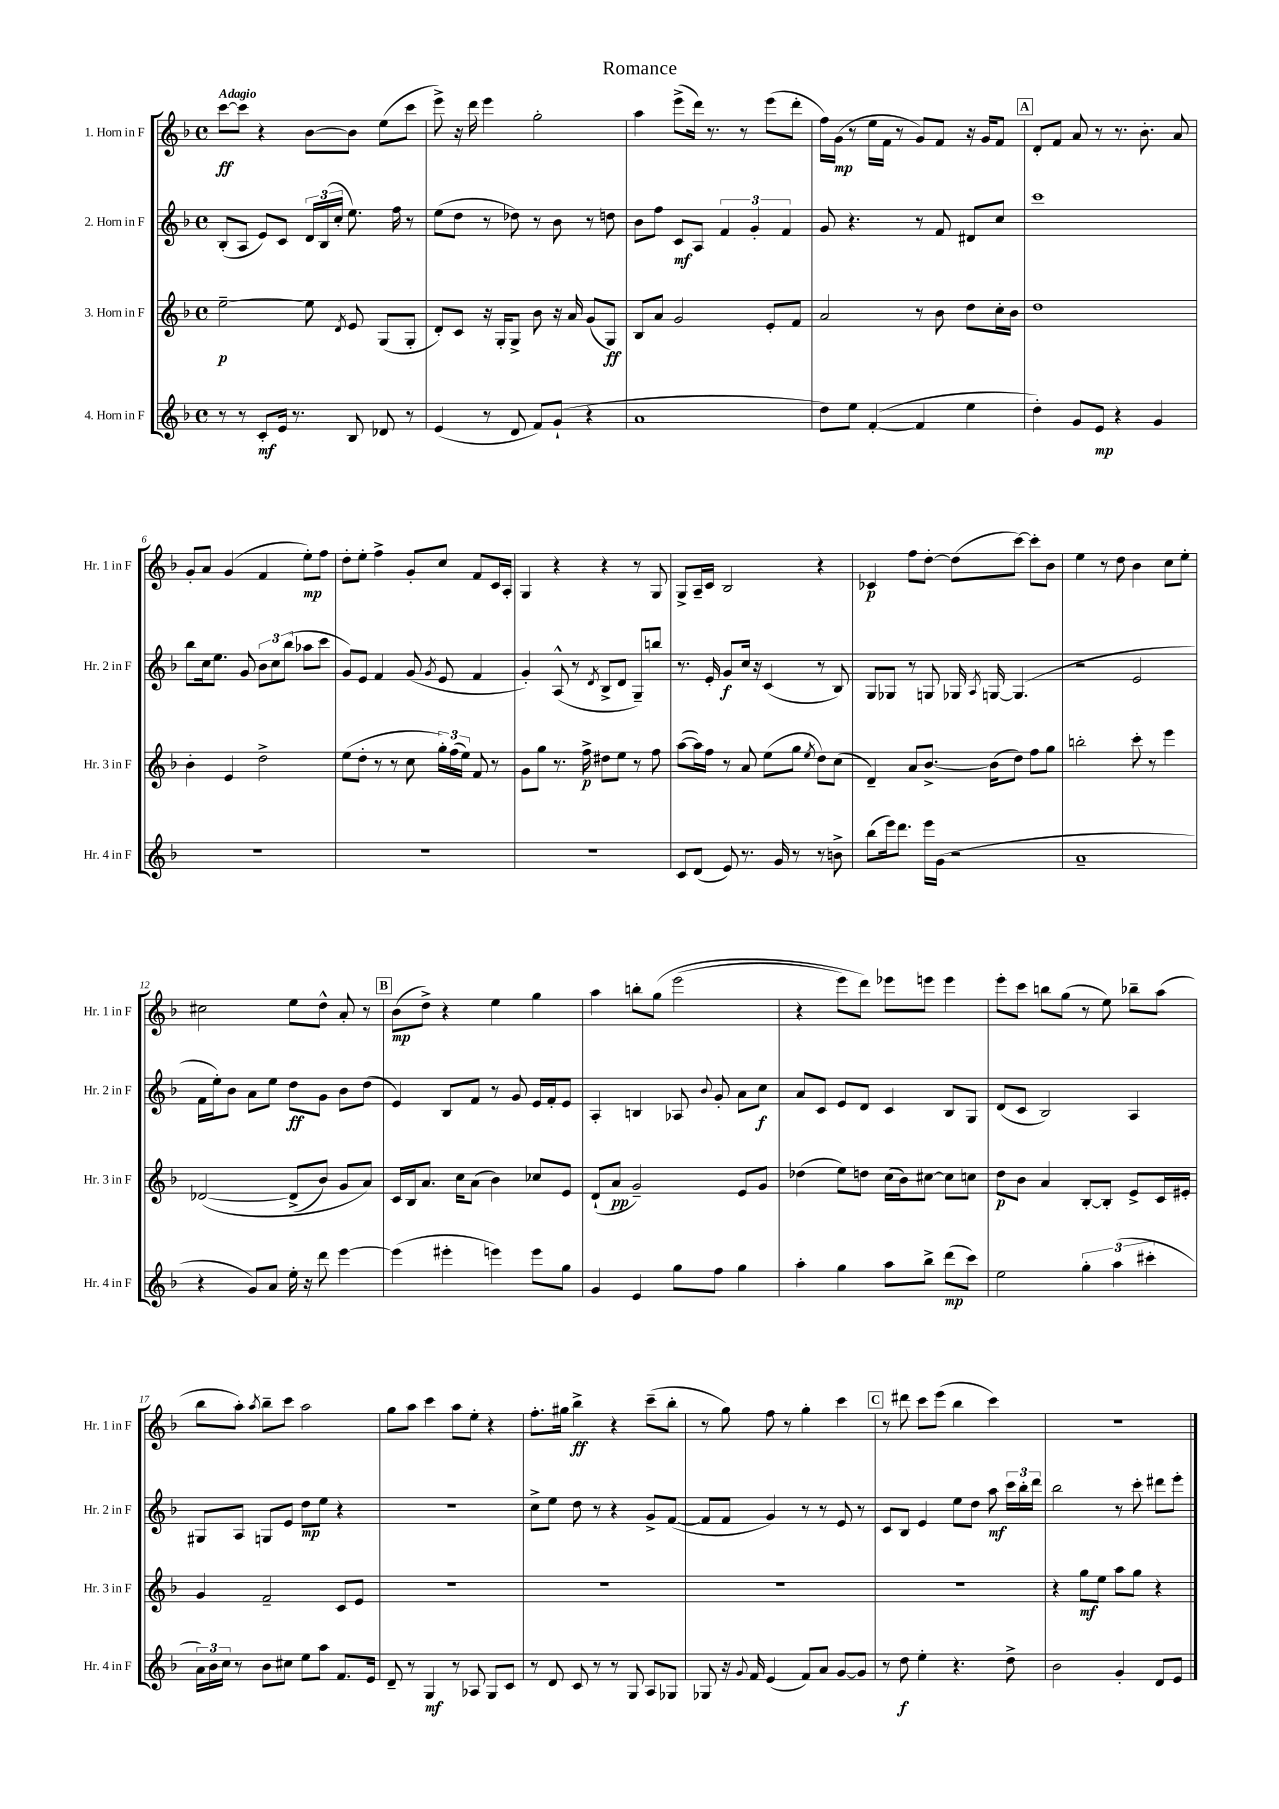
\header { title = "Romance" }
<<
\new StaffGroup <<
\new Staff = "s0" \with { instrumentName = "1. Horn in F" shortInstrumentName = "Hr. 1 in F" } {
    \clef treble \key f \major \defaultTimeSignature \time 4/4 \tempo "Adagio"
    \autoBeamOff c'''8[~\ff c'''8] r4 bes'8[~ bes'8] e''8[( c'''8] |
    e'''8->) r16 d'''16 e'''4 g''2-. |
    a''4 e'''8[->( d'''16]) r8. r8 e'''8[( d'''8]-. |
    f''16[) g'16]\mp( r8 e''16[ f'16] r8 g'8[) f'8] r16 g'16[ f'8] |
    \mark \markup { \box "A" } d'8[-. f'8] a'8 r8 r8. bes'8.-. a'8 |
    g'8[-. a'8] g'4( f'4 e''8[-.\mp) f''8] |
    d''8[-. e''8]-. f''4-> g'8[-. c''8] f'8[ c'16 a16]-. |
    g4 r4 r4 r8 g8 |
    g8[-> a16-- c'16] bes2 r4 |
    ces'4\p f''8[ d''8]~-. d''8[( c'''8]~) c'''8[-. bes'8] |
    e''4 r8 d''8 bes'4 c''8[ e''8]-. |
    cis''2 e''8[ d''8]-^ a'8-. r8 |
    \mark \markup { \box "B" } bes'8[\mp( d''8]->) r4 e''4 g''4 |
    a''4 b''8[-. g''8]\( e'''2( |
    r4 e'''8[) d'''8]\) ees'''8[ e'''8] e'''4 |
    e'''8[-. c'''8] b''8[ g''8]( r8 e''8) bes''8[-- a''8]( |
    bes''8[ a''8]-.) \acciaccatura { a''8 } bes''8[-- c'''8] a''2 |
    g''8[ a''8] c'''4 a''8[ e''8]-. r4 |
    f''8.[-. gis''16] bes''4->\ff r4 c'''8[--( bes''8]-. |
    r8 g''8) f''8 r8 g''4-. c'''4 |
    \mark \markup { \box "C" } r8 dis'''8 c'''8[ e'''8]( bes''4 c'''4) |
    R1 \bar "|." |
}
\new Staff = "s1" \with { instrumentName = "2. Horn in F" shortInstrumentName = "Hr. 2 in F" } {
    \clef treble \key f \major \defaultTimeSignature \time 4/4
    \autoBeamOff bes8[-.( a8] e'8[) c'8] \tuplet 3/2 { d'16[ bes16( c''16]-. } e''8.) f''16 r8 |
    e''8[( d''8] r8 des''8) r8 bes'8 r8 d''8 |
    bes'8[ f''8] c'8[\mf a8] \tuplet 3/2 { f'4 g'4-. f'4 } |
    g'8 r4. r8 f'8 dis'8[ c''8] |
    \mark \markup { \box "A" } c'''1 |
    bes''8[ c''16 e''8.] g'8 \tuplet 3/2 { bes'8[ c''8 bes''8]( } aes''8[ c'''8] |
    g'8[) e'8] f'4 g'8( \acciaccatura { g'8 } e'8 f'4 |
    g'4-.) a8-^( r8 \acciaccatura { d'8 } bes8[-> d'8] g8[--) b''8] |
    r8. e'16-. g'8[\f c''16] r16 c'4( r8 bes8) |
    g8[ ges8] r8 g8 ges16 \acciaccatura { a8 } g16~ g4.( |
    r2 e'2 |
    f'16[ e''16-.) bes'8] a'8[ e''8] d''8[\ff g'8] bes'8[ d''8]( |
    \mark \markup { \box "B" } e'4) bes8[ f'8] r8 g'8 e'16[ f'16-. e'8] |
    a4-. b4 aes8 \appoggiatura { bes'8 } g'8-. a'8[ c''8]\f |
    a'8[ c'8] e'8[ d'8] c'4 bes8[ g8] |
    d'8[( c'8] bes2) a4 |
    gis8[ a8] g8[ e'8] d''8[\mp e''8] r4 |
    R1 |
    c''8[-> e''8] d''8 r8 r4 g'8[-> f'8]~( |
    f'8[ f'8] g'4) r8 r8 e'8 r8 |
    \mark \markup { \box "C" } c'8[ bes8] e'4 e''8[ d''8] a''8\mf \tuplet 3/2 { c'''16[ bes''16-. d'''16] } |
    bes''2 r8 c'''8-. dis'''8[ e'''8]-. \bar "|." |
}
\new Staff = "s2" \with { instrumentName = "3. Horn in F" shortInstrumentName = "Hr. 3 in F" } {
    \clef treble \key f \major \defaultTimeSignature \time 4/4
    \autoBeamOff e''2~--\p e''8 \acciaccatura { d'8 } e'8 g8[( g8]-. |
    d'8[-.) c'8] r16 g16[-. g8]-> bes'8 r16 a'16 g'8[( g8]\ff) |
    bes8[ a'8] g'2 e'8[-. f'8] |
    a'2 r8 bes'8 d''8[ c''16-. bes'16] |
    \mark \markup { \box "A" } d''1 |
    bes'4-. e'4 d''2-> |
    e''8[( d''8]-. r8 r8 c''8 \tuplet 3/2 { g''16[-.) f''16( e''16]) } f'8 r8 |
    g'8[ g''8] r8. f''16->\p dis''8[ e''8] r8 f''8 |
    a''8[~( a''16) f''16] r8 a'8 e''8[( g''8] \acciaccatura { e''8 } d''8[) c''8]( |
    d'4--) a'8[ bes'8.]~-> bes'16[( d''8]) f''8[ g''8] |
    b''2-. c'''8-. r8 e'''4 |
    des'2~\( des'8[->( bes'8]) g'8[ a'8]\) |
    \mark \markup { \box "B" } c'16[ bes16 a'8.] c''16[ a'8]( bes'4) ces''8[ e'8] |
    d'8[-!( a'8]\pp g'2--) e'8[ g'8] |
    des''4( e''8[) d''8] c''16[( bes'16) cis''8]~ cis''8[ c''8] |
    d''8[\p bes'8] a'4 bes8[~-. bes8]-. e'8[-> c'16 eis'16]-. |
    g'4 f'2-- c'8[ e'8] |
    R1 |
    R1 |
    R1 |
    \mark \markup { \box "C" } R1 |
    r4 g''8[\mf e''8] a''8[ g''8] r4 \bar "|." |
}
\new Staff = "s3" \with { instrumentName = "4. Horn in F" shortInstrumentName = "Hr. 4 in F" } {
    \clef treble \key f \major \defaultTimeSignature \time 4/4
    \autoBeamOff r8 r8 c'8[-.\mf e'16] r8. bes8 des'8 r8 |
    e'4( r8 d'8 f'8[) g'8]-!( r4 |
    a'1 |
    d''8[) e''8] f'4~-.( f'4 e''4 |
    \mark \markup { \box "A" } d''4-.) g'8[ e'8]\mp r4 g'4 |
    R1 |
    R1 |
    R1 |
    c'8[ d'8]( e'8) r8. g'16 r8 r8 b'8-> |
    bes''8[( e'''16) d'''8.] e'''16[ g'16]( r2 |
    a'1-- |
    r4 g'8[) a'8] e''16-. r16 d'''8 e'''4~ |
    \mark \markup { \box "B" } e'''4( eis'''4-. e'''4) e'''8[ g''8] |
    g'4 e'4 g''8[ f''8] g''4 |
    a''4-. g''4 a''8[ bes''8]-> d'''8[\mp( c'''8]) |
    e''2 \tuplet 3/2 { g''4-. a''4( cis'''4-. } |
    \tuplet 3/2 { a'16[) bes'16 c''16] } r8 bes'8[ cis''8] e''8[ a''8] f'8.[ e'16] |
    d'8-- r8 g4\mf r8 aes8 g8[ c'8] |
    r8 d'8 c'8 r8 r8 g8 a8[ ges8] |
    ges8 r16 \appoggiatura { g'8 } f'16 e'4( f'8[) a'8] g'8[~ g'8] |
    \mark \markup { \box "C" } r8 d''8\f e''4-. r4. d''8-> |
    bes'2 g'4-. d'8[ e'8] \bar "|." |
}
>>
>>
